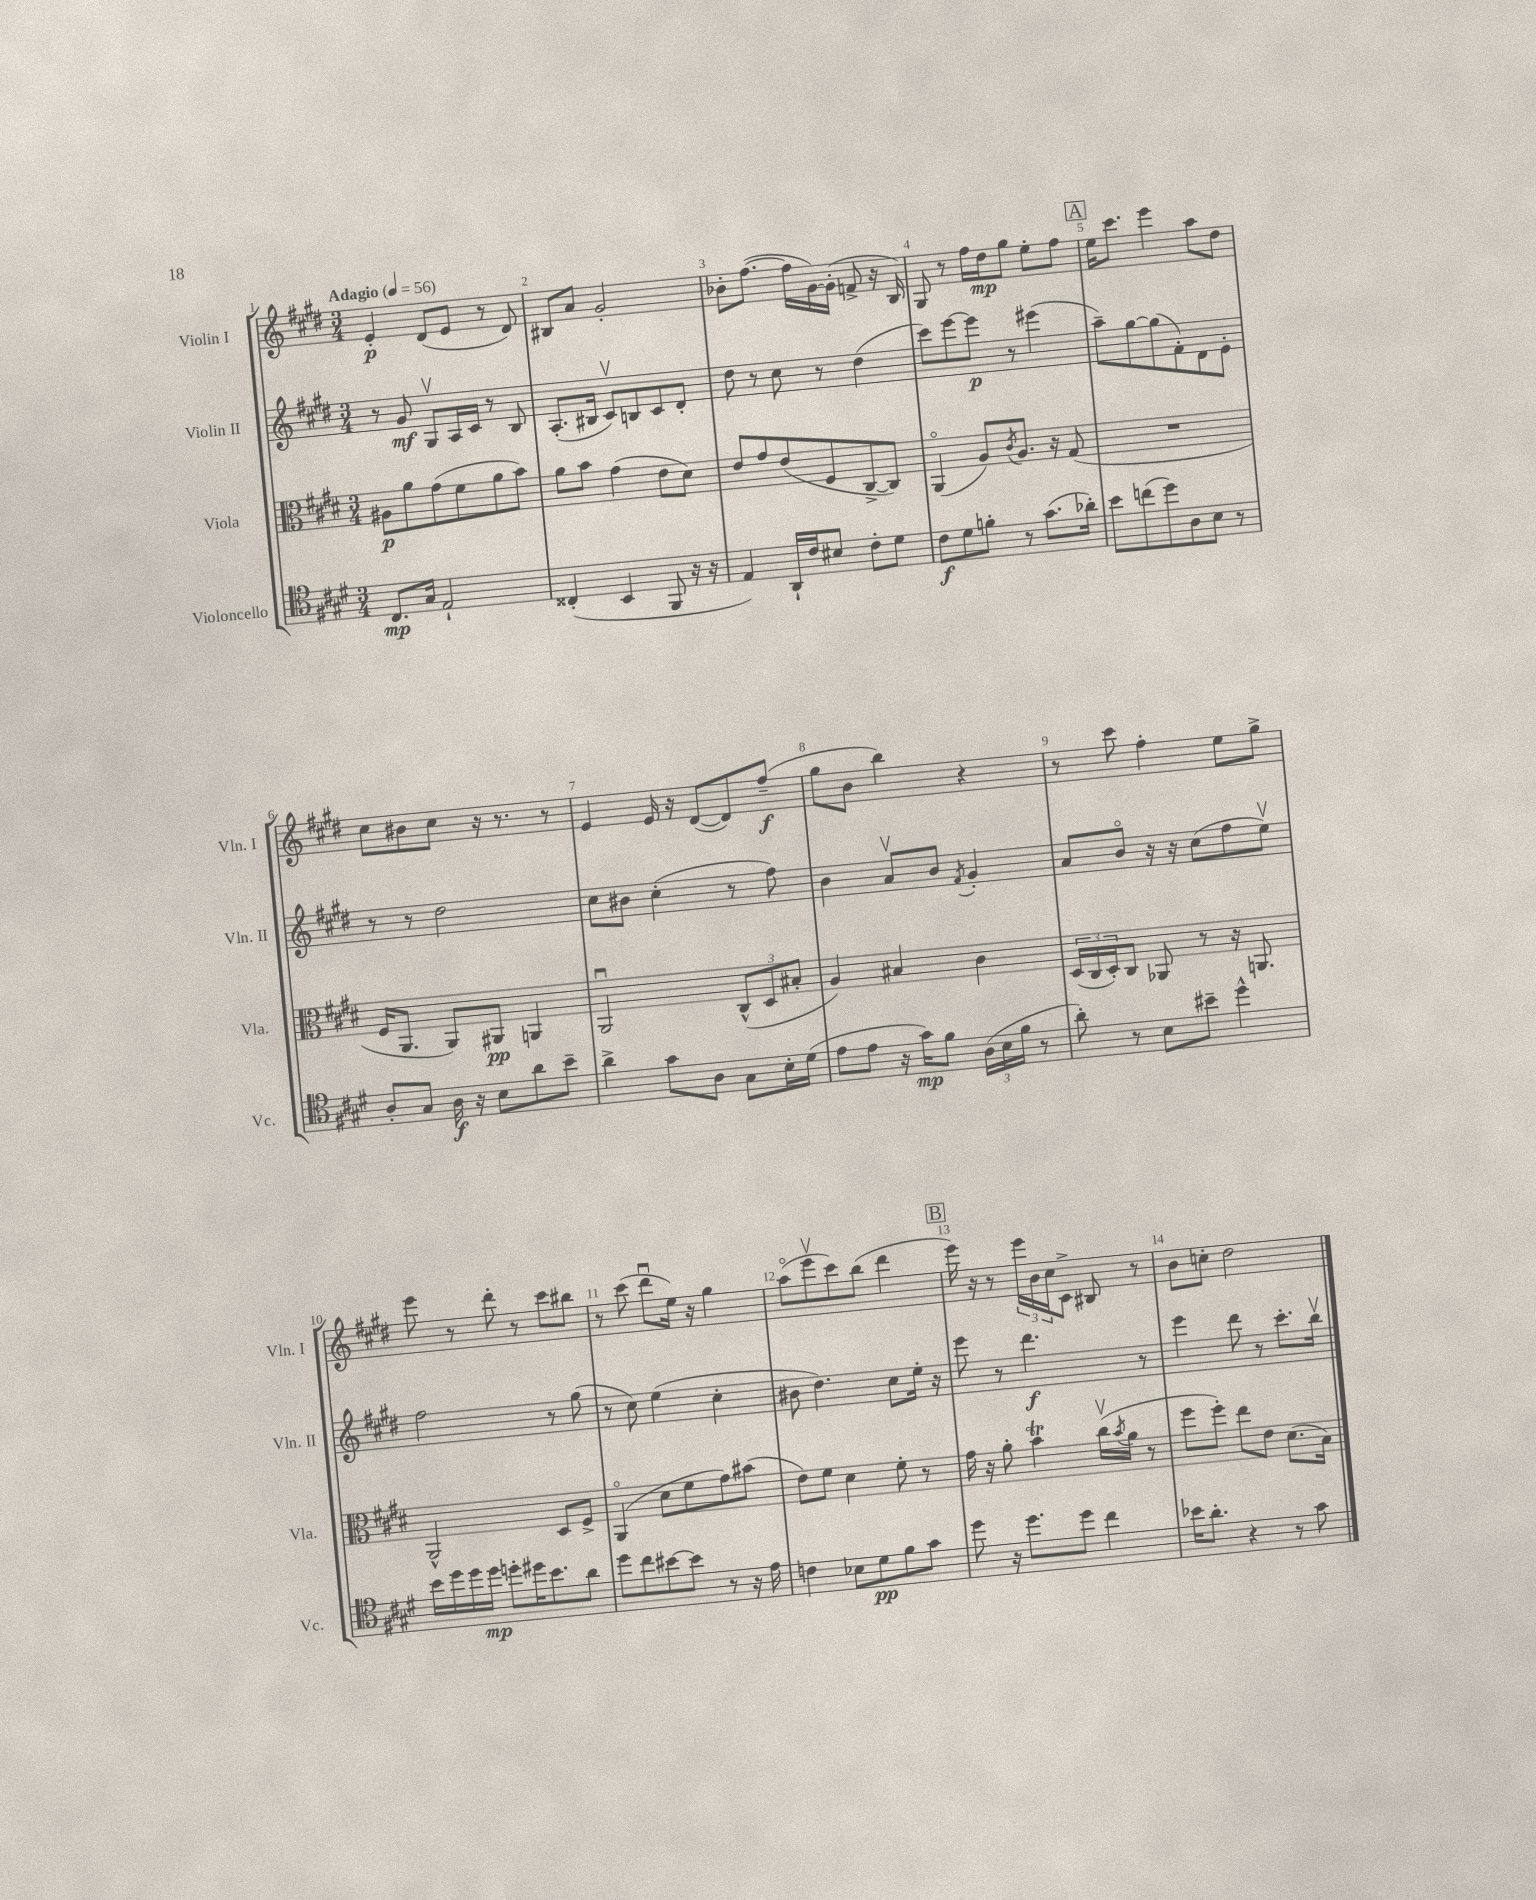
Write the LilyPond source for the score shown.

<<
\new StaffGroup <<
\new Staff = "s0" \with { instrumentName = "Violin I" shortInstrumentName = "Vln. I" } {
    \clef treble \key e \major \numericTimeSignature \time 3/4 \tempo "Adagio" 4 = 56
    e'4-.\p dis'8( e'8 r8 dis'8) |
    bis8 a'8 gis'2-. |
    bes'8-. fis''8.~( fis''16 gis'16~) gis'16-.( f'8-> r16 b16) |
    gis8 r8 fis''16 dis''16\mp gis''8 e''8-. fis''8 |
    \mark \markup { \box "A" } e''16 cis'''8. e'''4 a''8 dis''8 |
    cis''8 bis'8 cis''8 r16 r8. r8 |
    e'4 e'16 r16 dis'8~( dis'8) fis''8--\f( |
    gis''8 b'8 b''4) r4 |
    r8 cis'''8 fis''4-. e''8 gis''8-> |
    e'''8 r8 dis'''8-. r8 cis'''8 bis''8 |
    r8 cis'''8( dis'''8\downbow e''16) r16 gis''4 |
    a''8\flageolet( e'''8\upbow cis'''8) b''8( dis'''4 |
    \mark \markup { \box "B" } e'''16) r16 r8 \tuplet 3/2 { e'''16 b'16 cis''16 } cis'8-> bis8 r8 |
    b'8 c''8-. dis''2 \bar "|." |
}
\new Staff = "s1" \with { instrumentName = "Violin II" shortInstrumentName = "Vln. II" } {
    \clef treble \key e \major \numericTimeSignature \time 3/4
    r8 gis'8\mf gis8\upbow a16 cis'16 r8 b8 |
    a8.-.( bis16 cis'8\upbow) b8 cis'8 dis'8-. |
    dis''8 r8 cis''8 r8 dis''4( |
    cis'''8) e'''8~ e'''8\p r8 eis'''4( |
    \mark \markup { \box "A" } a''8--) gis''8~ gis''8( fis'8-.) dis'8 e'8-. |
    r8 r8 dis''2 |
    cis''8 bis'8 cis''4-.( r8 fis''8) |
    b'4 a'8\upbow b'8 \acciaccatura { fis'8 } gis'4-. |
    a'8 b'8\flageolet r16 r16 cis''8( fis''8 e''8\upbow) |
    fis''2 r8 gis''8( |
    r8 cis''8) e''4( cis''4-. |
    bis'8 dis''4.) cis''8 e''16-. r16 |
    \mark \markup { \box "B" } e'''8 r8 dis'''4.\f r8 |
    e'''4 dis'''8 r8 cis'''8.-. b''16\upbow \bar "|." |
}
\new Staff = "s2" \with { instrumentName = "Viola" shortInstrumentName = "Vla." } {
    \clef alto \key e \major \numericTimeSignature \time 3/4
    ais8\p a'8 gis'8( fis'8 a'8 b'8) |
    a'8 b'8 gis'4( e'8 dis'8) |
    e'8 gis'8 e'8( fis8 cis8~-> cis8) |
    a,4\flageolet( a8) \acciaccatura { cis'8 } a8. r16 gis8( |
    \mark \markup { \box "A" } R2. |
    fis16 a,8. a,8) ais,8\pp a,4 |
    a,2\downbow \tuplet 3/2 { cis8-^( dis8 bis8-. } |
    a4) bis4 cis'4 |
    \tuplet 3/2 { dis16( cis16 dis16-.) } cis8 aes,8 r8 r16 a,8. |
    a,2-^ dis8 fis8-> |
    a,4\flageolet( dis'8 fis'8 gis'8) bis'8( |
    e'8) fis'8 dis'4 fis'8-. r8 |
    \mark \markup { \box "B" } gis'16 r16 a'8-. b'4\trill cis''16\upbow( \acciaccatura { b'8 } a'16 r8 |
    fis''8 fis''8-.) e''8 e'8 dis'8.( b16) \bar "|." |
}
\new Staff = "s3" \with { instrumentName = "Violoncello" shortInstrumentName = "Vc." } {
    \clef tenor \key e \major \numericTimeSignature \time 3/4
    cis8.\mp gis16 e2-! |
    cisis4-.( b,4 fis,8 r16 r16 |
    e4) a,16-! cis'16 bis8 cis'8-. dis'8 |
    cis'8\f dis'8 f'8-. r8 gis'8.( aes'16-.) |
    \mark \markup { \box "A" } b'8 c''8( dis''8) a8 b8 r8 |
    a8-. gis8 a16\f r16 b8 a'8 b'8-- |
    a'4-> gis'8 a8 gis8 b16-. dis'16( |
    e'8 e'8 r16 gis'16\mp) fis'8 \tuplet 3/2 { a16( b16 fis'16 } r8 |
    a'8-.) r8 b8 bis'8-- dis''4-^ |
    b'16 dis''16 dis''16 dis''16\mp d''8-. dis''16 b'8. a'8 |
    dis''8 cis''8 bis'8~ bis'8 r8 r16 e'16 |
    c'4 bes8 dis'8\pp fis'8 gis'8 |
    \mark \markup { \box "B" } dis''8 r16 dis''8. dis''8 cis''4 |
    bes'16 a'8.-. r4 r8 gis'8 \bar "|." |
}
>>
>>
\layout { \context { \Score \override BarNumber.break-visibility = ##(#f #t #t) barNumberVisibility = #all-bar-numbers-visible } }
